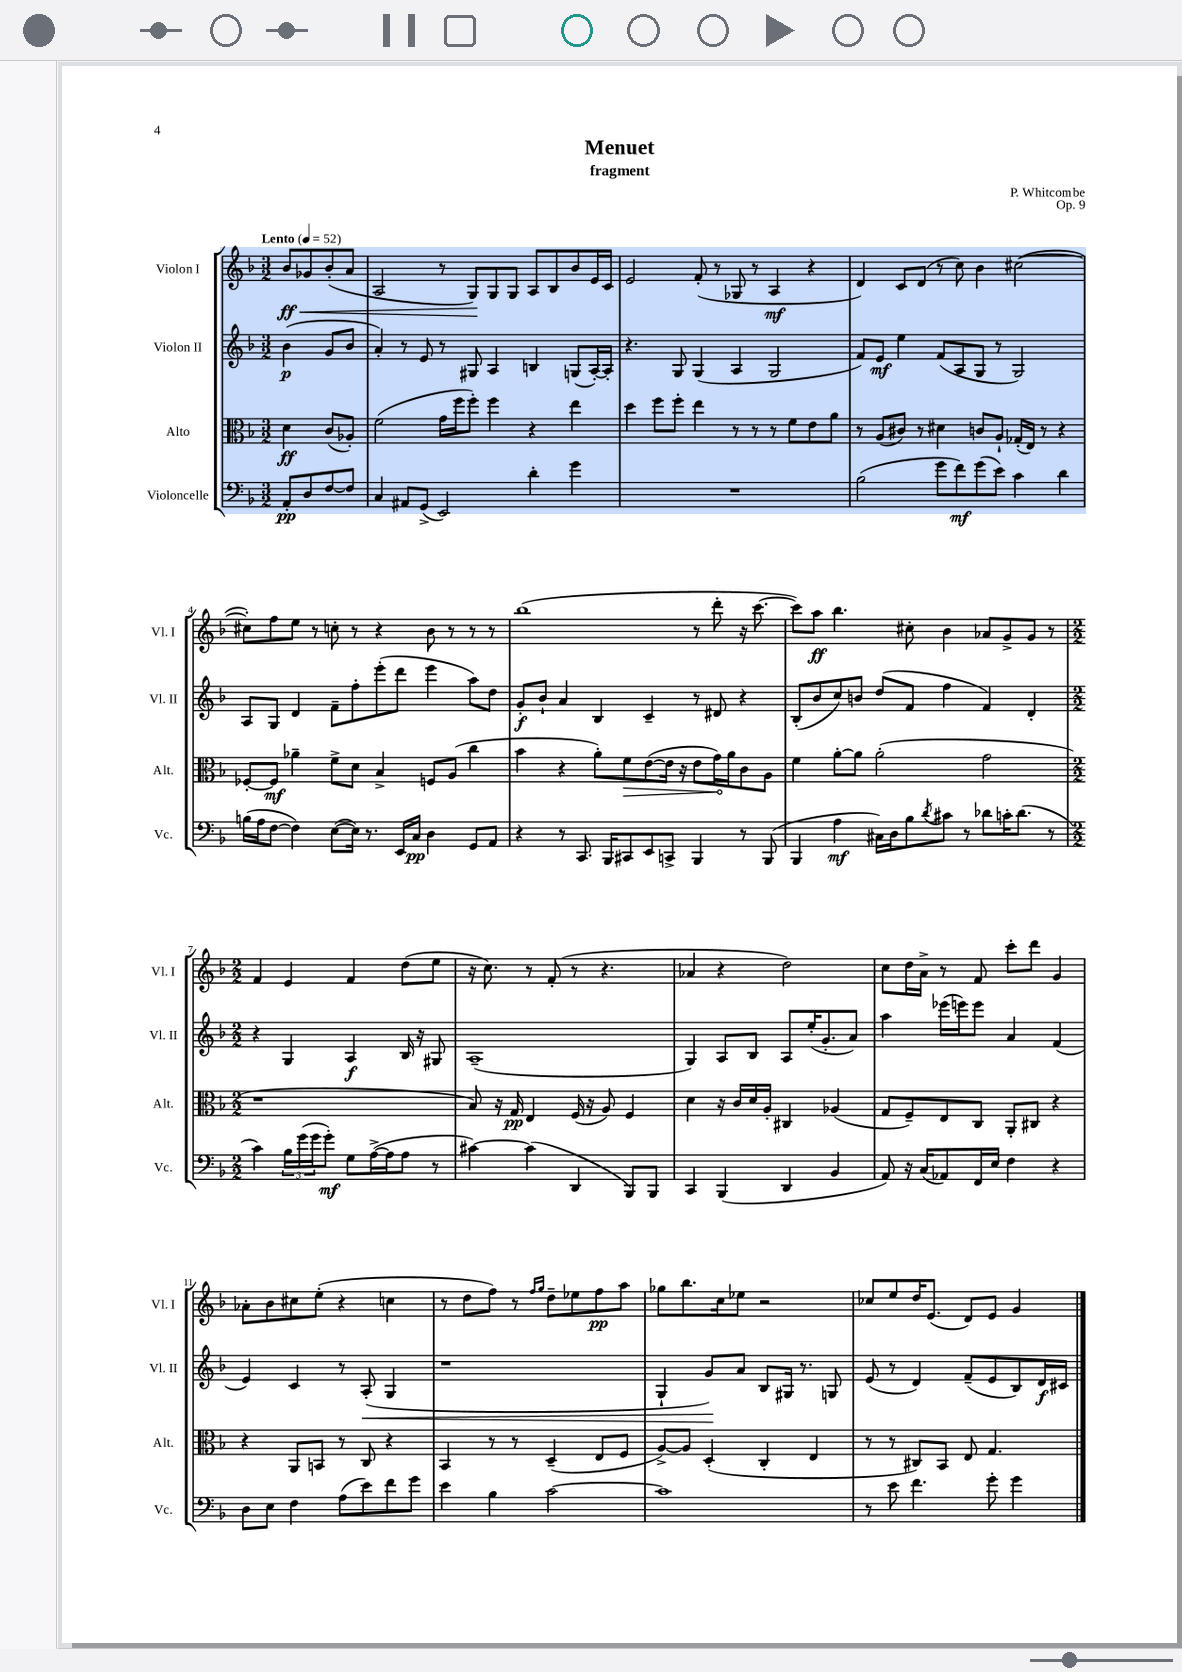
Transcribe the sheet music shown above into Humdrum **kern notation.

**kern	**dynam	**kern	**dynam	**kern	**dynam	**kern	**dynam
*part4	*part4	*part3	*part3	*part2	*part2	*part1	*part1
*staff4	*staff4	*staff3	*staff3	*staff2	*staff2	*staff1	*staff1
*I"Violoncelle	*	*I"Alto	*	*I"Violon II	*	*I"Violon I	*
*I'Vc.	*	*I'Alt.	*	*I'Vl. II	*	*I'Vl. I	*
*clefF4	*	*clefC3	*	*clefG2	*	*clefG2	*
*k[b-]	*	*k[b-]	*	*k[b-]	*	*k[b-]	*
*M3/2	*	*M3/2	*	*M3/2	*	*M3/2	*
*MM52	*	*MM52	*	*MM52	*	*MM52	*
=	=	=	=	=	=	=	=
!	!	!	!	!	!	!LO:TX:a:B:t=Lento	!
!	!	!	!	!	!	!	!LO:HP:b
8AA'/L	pp	4d\	ff	(4b-\	p	8b-/L	< ff
8D/	.	.	.	.	.	8g-X/	.
[8F/	.	(8c/L	.	8g/L	.	(8b-'/	.
8F/J]	.	8A-X'/J)	.	8b-/J	.	8a/J	.
=1	=1	=1	=1	=1	=1	=1	=1
4C/	.	(2f\	.	4a'/)	.	2A/	.
8AA#X/L	.	.	.	8r	.	.	.
(8GG^/J	.	.	.	8e/	.	.	.
2EE/)	.	16g\LL	.	8r	.	8r	.
.	.	16ff\J	.	.	.	.	.
.	.	8ff'\J)	.	8G#X/	.	8G/L)	.
.	.	4ff\	.	4A/	.	8G/	[
.	.	.	.	.	.	8G/J	.
4d'\	.	4r	.	4Bn/	.	8A/L	.
.	.	.	.	.	.	8B-/	.
4g\	.	4ee\	.	(8Gn/L	.	8b-/	.
.	.	.	.	[16A'/L)	.	16e/L	.
.	.	.	.	16A'/JJ]	.	16c/JJ	.
=2	=2	=2	=2	=2	=2	=2	=2
1.r	.	4dd\	.	4.r	.	2e/	.
.	.	8ff\L	.	.	.	.	.
.	.	8ff'\J	.	8G/	.	.	.
.	.	4ee\	.	(4G/	.	(8f'/	.
.	.	.	.	.	.	8r	.
.	.	8r	.	4A/	.	8G-X/	.
.	.	8r	.	.	.	8r	.
.	.	8r	.	2G/	.	4A/	mf
.	.	8f\L	.	.	.	.	.
.	.	8e\	.	.	.	4r	.
.	.	8a\J	.	.	.	.	.
=3	=3	=3	=3	=3	=3	=3	=3
(2B-\	.	8r	.	8f/L)	.	4d/)	.
.	.	(8A/L	.	8e/J	mf	.	.
.	.	8c#X/J)	.	4ee\	.	8c/L	.
.	.	8r	.	.	.	(8d/J	.
8g\L	.	4d#X\	.	(8f/L	.	8r	.
8f\)	mf	.	.	8A/	.	8cc\)	.
(8g\	.	8cn/L	.	8G/J	.	4b-\	.
8e\J)	.	8A`/J	.	8r	.	.	.
4c\	.	(16G-X'/LL	.	2G/)	.	([2cc#X\	.
.	.	16E/JJ)	.	.	.	.	.
.	.	8r	.	.	.	.	.
4d\	.	4r	.	.	.	.	.
!!LO:LB:g=z
=4	=4	=4	=4	=4	=4	=4	=4
(16Bn\LL	.	[8F-X'/L	.	8A/L	.	8cc#X'\L])	.
16A\J	.	.	.	.	.	.	.
[8F\J	.	8F-/J]	mf	8G/J	.	8ff\	.
4F\])	.	4a-X~\	.	4d/	.	8ee\J	.
.	.	.	.	.	.	8r	.
([8E\L	.	8f^\L	.	8f~\L	.	8ccn'\	.
16E\Jk])	.	8d\J	.	8ff'\	.	8r	.
8.r	.	.	.	.	.	.	.
.	.	4B-^/	.	(8eee'\	.	4r	.
16EE/LL	.	.	.	8ddd\J	.	.	.
16C/JJ	pp	.	.	.	.	.	.
4D\	.	8Fn/L	.	4eee\	.	8b-\	.
.	.	(8A/J	.	.	.	8r	.
8GG/L	.	4cc\	.	8aa\L)	.	8r	.
8AA/J	.	.	.	8dd\J	.	8r	.
=5	=5	=5	=5	=5	=5	=5	=5
4r	.	4b-\	.	8g'/L	f	(1bb-	.
.	.	.	.	8b-`/J	.	.	.
8r	.	4r	.	4a/	.	.	.
8.CC/	.	.	.	.	.	.	.
.	.	8a'\L)	.	4B-/	.	.	.
16BBB-/KL	.	.	.	.	.	.	.
!	!	!	!LO:HP:b	!	!	!	!
8CC#X/	.	8f\	>	.	.	.	.
8EE/	.	([8e\	.	4c~/	.	.	.
8CCn^/J	.	16e\Jk]	.	.	.	.	.
.	.	16r	.	.	.	.	.
4BBB-/	.	8e\L	.	8r	.	8r	.
.	.	16g\L)	.	8d#X/	.	8ddd'\	.
.	.	16a\J	]	.	.	.	.
8r	.	8c\	.	4r	.	16r	.
.	.	.	.	.	.	[8.ccc\	.
(8BBB-/	.	8A\J	.	.	.	.	.
=6	=6	=6	=6	=6	=6	=6	=6
4BBB-/	.	4f\	.	(8B-'/L	.	8ccc\L])	.
.	.	.	.	8b-/	.	8aa\J	ff
4A\	mf	[8a'\L	.	8cc/)	.	4.bb-\	.
.	.	8a\J]	.	8bn/J	.	.	.
16C#X\LL)	.	(2a'\	.	(8dd/L	.	.	.
16D\J	.	.	.	.	.	.	.
8B-\	.	.	.	8f/J	.	8cc#X'\	.
8qd/	.	.	.	.	.	.	.
8c#X\J	.	.	.	4ff\	.	4b-\	.
8r	.	.	.	.	.	.	.
8d-X\L	.	2g\	.	4f/)	.	8a-X/L	.
16cn'\K	.	.	.	.	.	8g^/	.
(8.d-\J	.	.	.	.	.	.	.
.	.	.	.	4d'/	.	8g/J	.
8r	.	.	.	.	.	8r	.
!!LO:LB:g=z
=7	=7	=7	=7	=7	=7	=7	=7
*M2/2	*	*M2/2	*	*M2/2	*	*M2/2	*
4c\)	.	1r	.	4r	.	4f/	.
24B-\LL	.	.	.	4G/	.	4e/	.
(24g\	.	.	.	.	.	.	.
24g\J	.	.	.	.	.	.	.
8g'\J)	mf	.	.	.	.	.	.
8G\L	.	.	.	4A/	f	4f/	.
([16A^\L	.	.	.	.	.	.	.
16A\J]	.	.	.	.	.	.	.
8A\J	.	.	.	16B-/	.	(8dd\L	.
.	.	.	.	16r	.	.	.
8r	.	.	.	8G#X/	.	8ee\J	.
=8	=8	=8	=8	=8	=8	=8	=8
[4c#X\)	.	8B-/)	.	(1A~	.	16r	.
.	.	.	.	.	.	8.cc\)	.
.	.	16r	.	.	.	.	.
.	.	16G/	pp	.	.	.	.
(4c#\]	.	4E/	.	.	.	8r	.
.	.	.	.	.	.	(8f'/	.
4DD/	.	(16F/	.	.	.	8r	.
.	.	16r	.	.	.	.	.
.	.	8A/)	.	.	.	4.r	.
8BBB-/L)	.	4F/	.	.	.	.	.
8BBB-/J	.	.	.	.	.	.	.
=9	=9	=9	=9	=9	=9	=9	=9
4CC/	.	4d\	.	4G/)	.	4a-X/	.
(4BBB-/	.	16r	.	8A/L	.	4r	.
.	.	16c/LL	.	.	.	.	.
.	.	16d/	.	8B-/J	.	.	.
.	.	16A'/JJ	.	.	.	.	.
4DD/	.	4C#X/	.	8A/L	.	2dd\)	.
.	.	.	.	(16ee'/K	.	.	.
.	.	.	.	8.g'/	.	.	.
4BB-/	.	(4A-X/	.	.	.	.	.
.	.	.	.	8a/J)	.	.	.
=10	=10	=10	=10	=10	=10	=10	=10
8AA/)	.	8G/L	.	4aa\	.	8cc\L	.
16r	.	8F~/)	.	.	.	16dd\L	.
(16C/KL	.	.	.	.	.	16a^\JJ	.
8AA-X/)	.	8E/	.	(16eee-X\LL	.	8r	.
.	.	.	.	16eeen\J)	.	.	.
16FF/L	.	8C/J	.	8eee\J	.	8f/	.
16E/JJ	.	.	.	.	.	.	.
4F\	.	8AA'/L	.	4a/	.	8ccc'\L	.
.	.	8C#X/J	.	.	.	8ddd\J	.
4r	.	4r	.	(4f/	.	4g/	.
!!LO:LB:g=z
=11	=11	=11	=11	=11	=11	=11	=11
8D\L	.	4r	.	4e/)	.	8a-X'\L	.
8E\J	.	.	.	.	.	8b-\	.
4F\	.	8AA/L	.	4c/	.	8cc#X\	.
.	.	8BBn/J	.	.	.	(8ee'\J	.
(8A\L	.	8r	.	8r	.	4r	.
!	!	!	!	!	!LO:HP:b	!	!
8e\)	.	8C/	.	(8A'/	<	.	.
8f\	.	4r	.	4G/	.	4ccn\	.
8g\J	.	.	.	.	.	.	.
=12	=12	=12	=12	=12	=12	=12	=12
4e\	.	4BB-/	.	1r	.	8r	.
.	.	.	.	.	.	8dd\L	.
4B-\	.	8r	.	.	.	8ff\J)	.
.	.	8r	.	.	.	8r	.
.	.	.	.	.	.	16qqff/LL	.
.	.	.	.	.	.	16qqgg/JJ	.
[2c\	.	(4D~/	.	.	.	8dd~\L	.
.	.	.	.	.	.	8ee-X\	.
.	.	8E/L	.	.	.	8ff\	pp
.	.	8F/J	.	.	.	8aa\J	.
=13	=13	=13	=13	=13	=13	=13	=13
1c]	.	[8A^/L)	.	4G`/	.	8gg-X\L	.
.	.	8A/J]	.	.	.	8.bb-\	.
.	.	(4D'/	.	8g/L)	.	.	.
.	.	.	.	.	.	16cc\k	.
.	.	.	.	8a/J	[	8ee-X\J	.
.	.	4C'/	.	8B-/L	.	2r	.
.	.	.	.	16G#X/Jk	.	.	.
.	.	.	.	8.r	.	.	.
.	.	4E/	.	.	.	.	.
.	.	.	.	8Gn/	.	.	.
=14	=14	=14	=14	=14	=14	=14	=14
8r	.	8r	.	(8e/	.	8cc-X/L	.
8e\	.	8r	.	8r	.	8ee/	.
4.f\	.	8C#X/L)	.	4d/)	.	16dd/K	.
.	.	.	.	.	.	(8.e/J	.
.	.	8BB-/J	.	.	.	.	.
.	.	8E/	.	(8f~/L	.	8d/L)	.
8g'\	.	4.G/	.	8e/	.	8e/J	.
4g\	.	.	.	8B-/)	.	4g/	.
.	.	.	.	16d/L	f	.	.
.	.	.	.	16c#X/JJ	.	.	.
==	==	==	==	==	==	==	==
*-	*-	*-	*-	*-	*-	*-	*-
